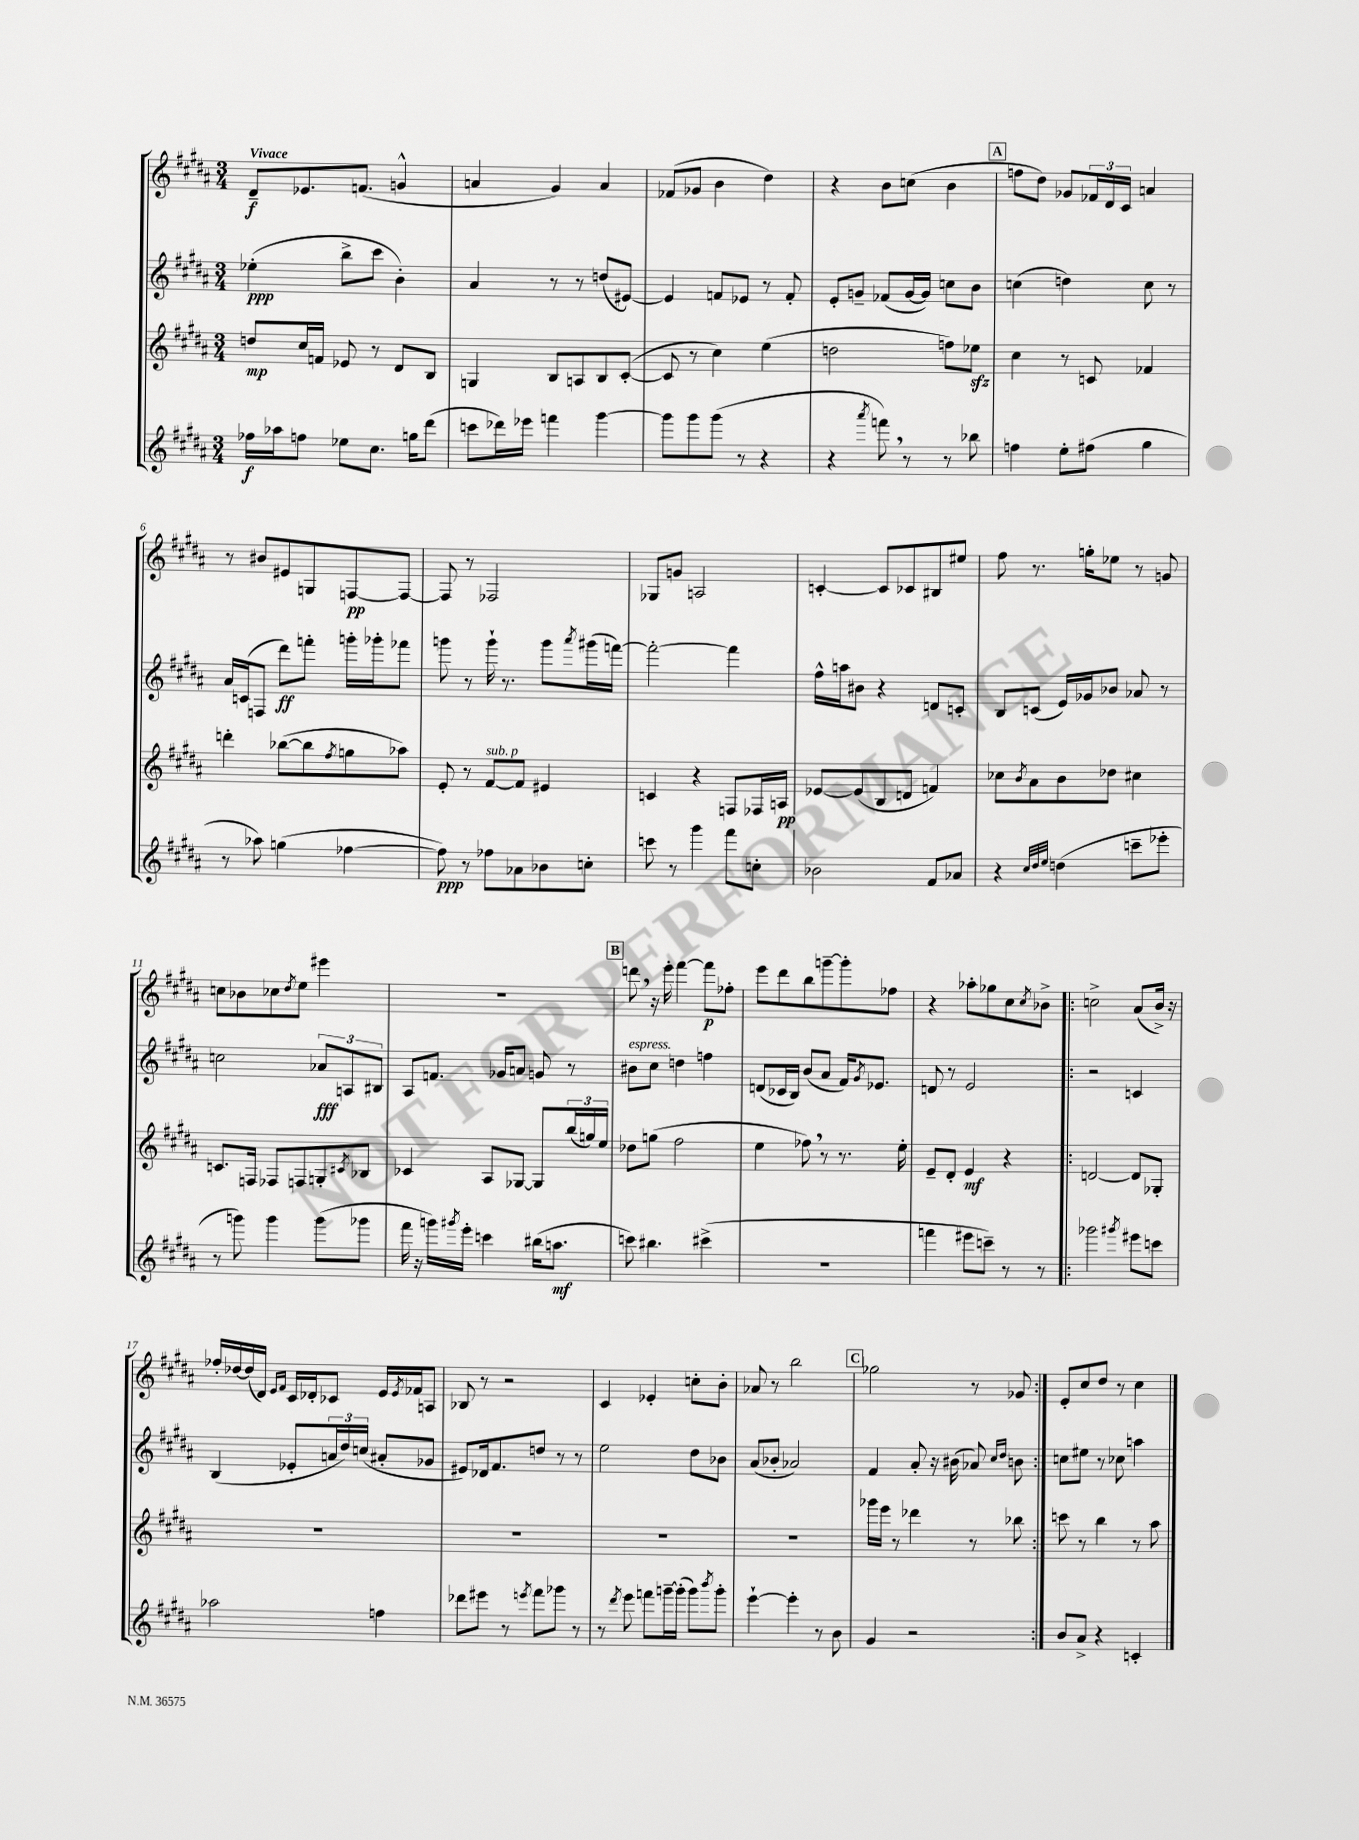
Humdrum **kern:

**kern	**dynam	**kern	**dynam	**kern	**dynam	**kern	**dynam
*part4	*part4	*part3	*part3	*part2	*part2	*part1	*part1
*staff4	*staff4	*staff3	*staff3	*staff2	*staff2	*staff1	*staff1
*clefG2	*	*clefG2	*	*clefG2	*	*clefG2	*
*k[f#c#g#d#a#]	*	*k[f#c#g#d#a#]	*	*k[f#c#g#d#a#]	*	*k[f#c#g#d#a#]	*
*M3/4	*	*M3/4	*	*M3/4	*	*M3/4	*
=1	=1	=1	=1	=1	=1	=1	=1
!	!	!	!	!	!	!LO:TX:a:B:t=Vivace	!
16ff-X\LL	f	8ddn/L	mp	(4ee-X'\	ppp	8d#~/L	f
16aa-X\J	.	.	.	.	.	.	.
8ffn\J	.	16cc#/L	.	.	.	8.e-X/	.
.	.	16fn/JJ	.	.	.	.	.
8ee-X\L	.	8e-X/	.	8bb^\L	.	.	.
.	.	.	.	.	.	(8.fn/J	.
8.cc#\J	.	8r	.	8ccc#\J	.	.	.
.	.	8d#/L	.	4b'\)	.	4gn^^/	.
16ggn\KL	.	.	.	.	.	.	.
(8ddd#\J	.	8B/J	.	.	.	.	.
=2	=2	=2	=2	=2	=2	=2	=2
8cccn\L	.	4Gn/	.	4a#/	.	4an/	.
16ddd-X\L)	.	.	.	.	.	.	.
16eee-X\JJ	.	.	.	.	.	.	.
4fffn\	.	8B/L	.	8r	.	4g#/)	.
.	.	8An/	.	8r	.	.	.
[4ggg#\	.	8B/	.	(8ddn/L	.	4a/	.
.	.	([8c#'/J	.	[8e#X/J)	.	.	.
=3	=3	=3	=3	=3	=3	=3	=3
8ggg#\L]	.	8c#/]	.	4e#/]	.	(8f-X/L	.
8ggg#\	.	8r	.	.	.	8g-X/J	.
(8ggg#\J	.	4cc#\)	.	8fn/L	.	4b\	.
8r	.	.	.	8e-X/J	.	.	.
4r	.	(4ee\	.	8r	.	4dd#\)	.
.	.	.	.	8f'/	.	.	.
=4	=4	=4	=4	=4	=4	=4	=4
4r	.	2ddn\	.	8e'/L	.	4r	.
.	.	.	.	8gn~/J	.	.	.
8qaaa#/	.	.	.	.	.	.	.
8fffn,\)	.	.	.	(8f-X/L	.	8b\L	.
8r	.	.	.	[16g/L	.	(8ccn\J	.
.	.	.	.	16g/JJ])	.	.	.
8r	.	8ffn\L)	.	8ccn\L	.	4b\	.
8bb-X\	.	8ee-Xzz\J	.	8b\J	.	.	.
!!LO:REH:place=s1:t=A
=5	=5	=5	=5	=5	=5	=5	=5
4ffn\	.	4cc#\	.	(4ccn\	.	8ffn\L	.
.	.	.	.	.	.	8dd#\J)	.
8ee'\L	.	8r	.	4ddn\)	.	8g-X/L	.
(8ff#X\J	.	8cn/	.	.	.	24f-X/L	.
.	.	.	.	.	.	24d#/	.
.	.	.	.	.	.	24c#/JJ	.
4gg#\	.	4f-X/	.	8cc\	.	4an/	.
.	.	.	.	8r	.	.	.
!!LO:LB:g=z
=6	=6	=6	=6	=6	=6	=6	=6
8r	.	4dddn'\	.	16a#/LL	.	8r	.
.	.	.	.	(16cn/J	.	.	.
8aa-X\)	.	.	.	8Fn/J	.	8b#X/L	.
(4ggn\	.	([8bb-X\L	.	8ddd#\L)	ff	8e#X/	.
.	.	8bb-\]	.	8fffn'\J	.	8Gn/	.
.	.	8qff#/	.	.	.	.	.
[4ff-X\	.	8ggn\	.	16gggn'\LL	.	[8Fn/	pp
.	.	.	.	16ggg-X'\J	.	.	.
.	.	8aa-X\J)	.	8fff-X\J	.	8F/J_	.
=7	=7	=7	=7	=7	=7	=7	=7
8ff-\])	ppp	8e'/	.	8gggn\	.	8F/]	.
8r	.	8r	.	8r	.	8r	.
!	!	!LO:TX:a:i:t=sub. p	!	!	!	!	!
8ff-X\L	.	[8f#/L	.	16ggg`\	.	2F-X/	.
.	.	.	.	8.r	.	.	.
8a-X\	.	8f#/J]	.	.	.	.	.
8b-X\	.	4e#X/	.	8ggg\L	.	.	.
.	.	.	.	8qaaa#/	.	.	.
8ccn'\J	.	.	.	(16ggg#X\L	.	.	.
.	.	.	.	[16fffn\JJ)	.	.	.
=8	=8	=8	=8	=8	=8	=8	=8
8cccn\	.	4cn/	.	2fff'\_	.	8G-X/L	.
8r	.	.	.	.	.	8gn/J	.
4ggg#\	.	4r	.	.	.	2An/	.
8fff#\L	.	8Fn/L	.	4fff\]	.	.	.
8ccn'\J	.	16F-X/L	.	.	.	.	.
.	.	16An/JJ	pp	.	.	.	.
=9	=9	=9	=9	=9	=9	=9	=9
2b-X\	.	[8e-X/L	.	16ff#^^\LL	.	[4cn'/	.
.	.	.	.	16aan\J	.	.	.
.	.	(8e-/]	.	8b#X\J	.	.	.
.	.	8B/	.	4r	.	8c/L]	.
.	.	8dn/J	.	.	.	8c-X/	.
8f#/L	.	4fn/)	.	8dn/L	.	8B#X/	.
8a-X/J	.	.	.	8cn'/J	.	8ee#X/J	.
=10	=10	=10	=10	=10	=10	=10	=10
4r	.	8cc-X\L	.	8B/L	.	8ff#\	.
.	.	8qb/	.	.	.	.	.
.	.	8a#\	.	(8cn/J	.	8.r	.
32qqcc#/LLL	.	.	.	.	.	.	.
32qqdd#/	.	.	.	.	.	.	.
32qqee/JJJ	.	.	.	.	.	.	.
(4ddn\	.	8b\	.	16e/LL)	.	.	.
.	.	.	.	16g-X/J	.	16ggn'\KL	.
.	.	8dd-X\J	.	8b-X/J	.	8ee-X\J	.
8cccn~\L	.	4cc#X\	.	8a-X/	.	8r	.
8eee-X'\J	.	.	.	8r	.	8gn/	.
!!LO:LB:g=z
=11	=11	=11	=11	=11	=11	=11	=11
8r	.	8.cn/L	.	2ccn\	.	8ccn\L	.
8gggn\)	.	.	.	.	.	8b-X\	.
.	.	16Fn/Jk	.	.	.	.	.
4ggg\	.	8F-X/L	.	.	.	8cc-X\	.
.	.	.	.	.	.	8qdd#/	.
.	.	8Fn/	.	.	.	8ee\J	.
(8ggg\L	.	8Gn'/	.	12a-X/L	fff	4eee#X\	.
.	.	.	.	12An/	.	.	.
.	.	8qc#X/	.	.	.	.	.
8ggg-X\J	.	8B-X/J	.	.	.	.	.
.	.	.	.	12B#X/J	.	.	.
=12	=12	=12	=12	=12	=12	=12	=12
16fff#\	.	4c-X/	.	8A#/L	.	2.r	.
16r	.	.	.	.	.	.	.
16gggn\LL)	.	.	.	8.fn/J	.	.	.
8qggg#X/	.	.	.	.	.	.	.
16eee'\JJ	.	.	.	.	.	.	.
4cccn\	.	8A#/L	.	.	.	.	.
.	.	.	.	16g-X/KL	.	.	.
.	.	[8G-X/J	.	8an/J	.	.	.
(16bb#X\KL	.	8G-/L]	.	8gn/	.	.	.
8.aan\J	mf	.	.	.	.	.	.
.	.	(24bb/L	.	8r	.	.	.
.	.	24ggn/)	.	.	.	.	.
.	.	24ee/JJ	.	.	.	.	.
!!LO:REH:place=s1:t=B
=13	=13	=13	=13	=13	=13	=13	=13
!	!	!	!	!LO:TX:a:i:t=espress.	!	!	!
8cccn\)	.	8dd-X\L	.	8b#X\L	.	8dddn,\	.
4.bb#X\	.	(8ggn\J	.	8cc#\J	.	16r	.
.	.	.	.	.	.	16eee'\	.
.	.	2ff#\	.	4ddn\	.	[4fff#\	.
(4ccc#X^\	.	.	.	4ffn\	.	8fff#\L]	p
.	.	.	.	.	.	8ff-X'\J	.
=14	=14	=14	=14	=14	=14	=14	=14
2.r	.	4ee\	.	(8dn/L	.	8eee\L	.
.	.	.	.	16c-X/L	.	8ddd#\	.
.	.	.	.	16B/JJ)	.	.	.
.	.	8ff-X,\)	.	(8b/L	.	8bb\	.
.	.	8r	.	8a#/J	.	[8gggn~\	.
.	.	8.r	.	16f#/KL)	.	8ggg'\]	.
.	.	.	.	8qg#/	.	.	.
.	.	.	.	8.e-X/J	.	.	.
.	.	.	.	.	.	8ff-X\J	.
.	.	16ee'\	.	.	.	.	.
=15	=15	=15	=15	=15	=15	=15	=15
4fffn\	.	8e~/L	.	8dn/	.	4r	.
.	.	8d#'/J	.	8r	.	.	.
8eee#X\L	.	4e/	mf	2e/	.	8aa-X'\L	.
8cccn~\J)	.	.	.	.	.	8gg-X\	.
8r	.	4r	.	.	.	8cc#\	.
.	.	.	.	.	.	8qcc#/	.
8r	.	.	.	.	.	8b-X^\J	.
=16!|:	=16!|:	=16!|:	=16!|:	=16!|:	=16!|:	=16!|:	=16!|:
2ggg-X\	.	[2dn/	.	2r	.	2ccn^\	.
8qggg#X/	.	.	.	.	.	.	.
8eee#X\L	.	8d/L]	.	4cn/	.	(8a#/L	.
8cccn\J	.	8G-X'/J	.	.	.	16b^/Jk)	.
.	.	.	.	.	.	16r	.
!!LO:LB:g=z
=17	=17	=17	=17	=17	=17	=17	=17
2aa-X\	.	2.r	.	(4B/	.	16ff-X'/LL	.
.	.	.	.	.	.	[16dd-X/	.
.	.	.	.	.	.	(16dd-/]	.
.	.	.	.	.	.	16d#/JJ)	.
.	.	.	.	.	.	16qqe/LL	.
.	.	.	.	.	.	16qqf#/JJ	.
.	.	.	.	8e-X'/L	.	16c#/LL	.
.	.	.	.	.	.	16d-X'/J	.
.	.	.	.	24an/L	.	8c-X/J	.
.	.	.	.	24dd#/)	.	.	.
.	.	.	.	(24ccn/JJ	.	.	.
4ffn\	.	.	.	8a#X'/L	.	16e/LL	.
.	.	.	.	.	.	8qe/	.
.	.	.	.	.	.	16f-X/J	.
.	.	.	.	8g-X/J	.	8An/J	.
=18	=18	=18	=18	=18	=18	=18	=18
8ddd-X\L	.	2.r	.	8e#X/L)	.	8B-X/	.
8eee#X\J	.	.	.	16d-X/k	.	8r	.
.	.	.	.	8.f#/	.	.	.
8r	.	.	.	.	.	2r	.
8qeeen/	.	.	.	.	.	.	.
8fff#\L	.	.	.	8ddn/J	.	.	.
8ggg-X\J	.	.	.	8r	.	.	.
8r	.	.	.	8r	.	.	.
=19	=19	=19	=19	=19	=19	=19	=19
8r	.	2.r	.	2ee\	.	4c#/	.
8qddd#/	.	.	.	.	.	.	.
8eee\	.	.	.	.	.	.	.
8fffn\L	.	.	.	.	.	4e-X'/	.
[16gggn~\L	.	.	.	.	.	.	.
(16ggg'\JJ]	.	.	.	.	.	.	.
8ggg\L)	.	.	.	8dd#\L	.	8ccn'\L	.
8qbbb/	.	.	.	.	.	.	.
8ggg'\J	.	.	.	8b-X\J	.	8b'\J	.
=20	=20	=20	=20	=20	=20	=20	=20
[4eee`\	.	2.r	.	(8a#/L	.	8a-X/	.
.	.	.	.	8b-X'/J	.	8r	.
4eee'\]	.	.	.	2a-X/)	.	2bb\	.
8r	.	.	.	.	.	.	.
8b\	.	.	.	.	.	.	.
!!LO:REH:place=s1:t=C
=21	=21	=21	=21	=21	=21	=21	=21
4g#/	.	16ggg-X\LL	.	4f#/	.	2gg-X\	.
.	.	16eee\JJ	.	.	.	.	.
.	.	8r	.	.	.	.	.
2r	.	4ddd-X\	.	8a#'/	.	.	.
.	.	.	.	16r	.	.	.
.	.	.	.	(16b#X\	.	.	.
.	.	8r	.	8a-X/)	.	8r	.
.	.	.	.	16qqcc#/LL	.	.	.
.	.	.	.	16qqdd#/JJ	.	.	.
.	.	8bb-X\	.	8bn\	.	8g-X/	.
=22:|!	=22:|!	=22:|!	=22:|!	=22:|!	=22:|!	=22:|!	=22:|!
8b/L	.	8cccn\	.	8ccn\L	.	8e'/L	.
8a#^/J	.	8r	.	8ee#X\J	.	8cc#/	.
4r	.	4bb\	.	8r	.	8dd#/J	.
.	.	.	.	8cc-X\	.	8r	.
4cn'/	.	8r	.	4aan\	.	4cc#\	.
.	.	8aa#\	.	.	.	.	.
==	==	==	==	==	==	==	==
*-	*-	*-	*-	*-	*-	*-	*-
